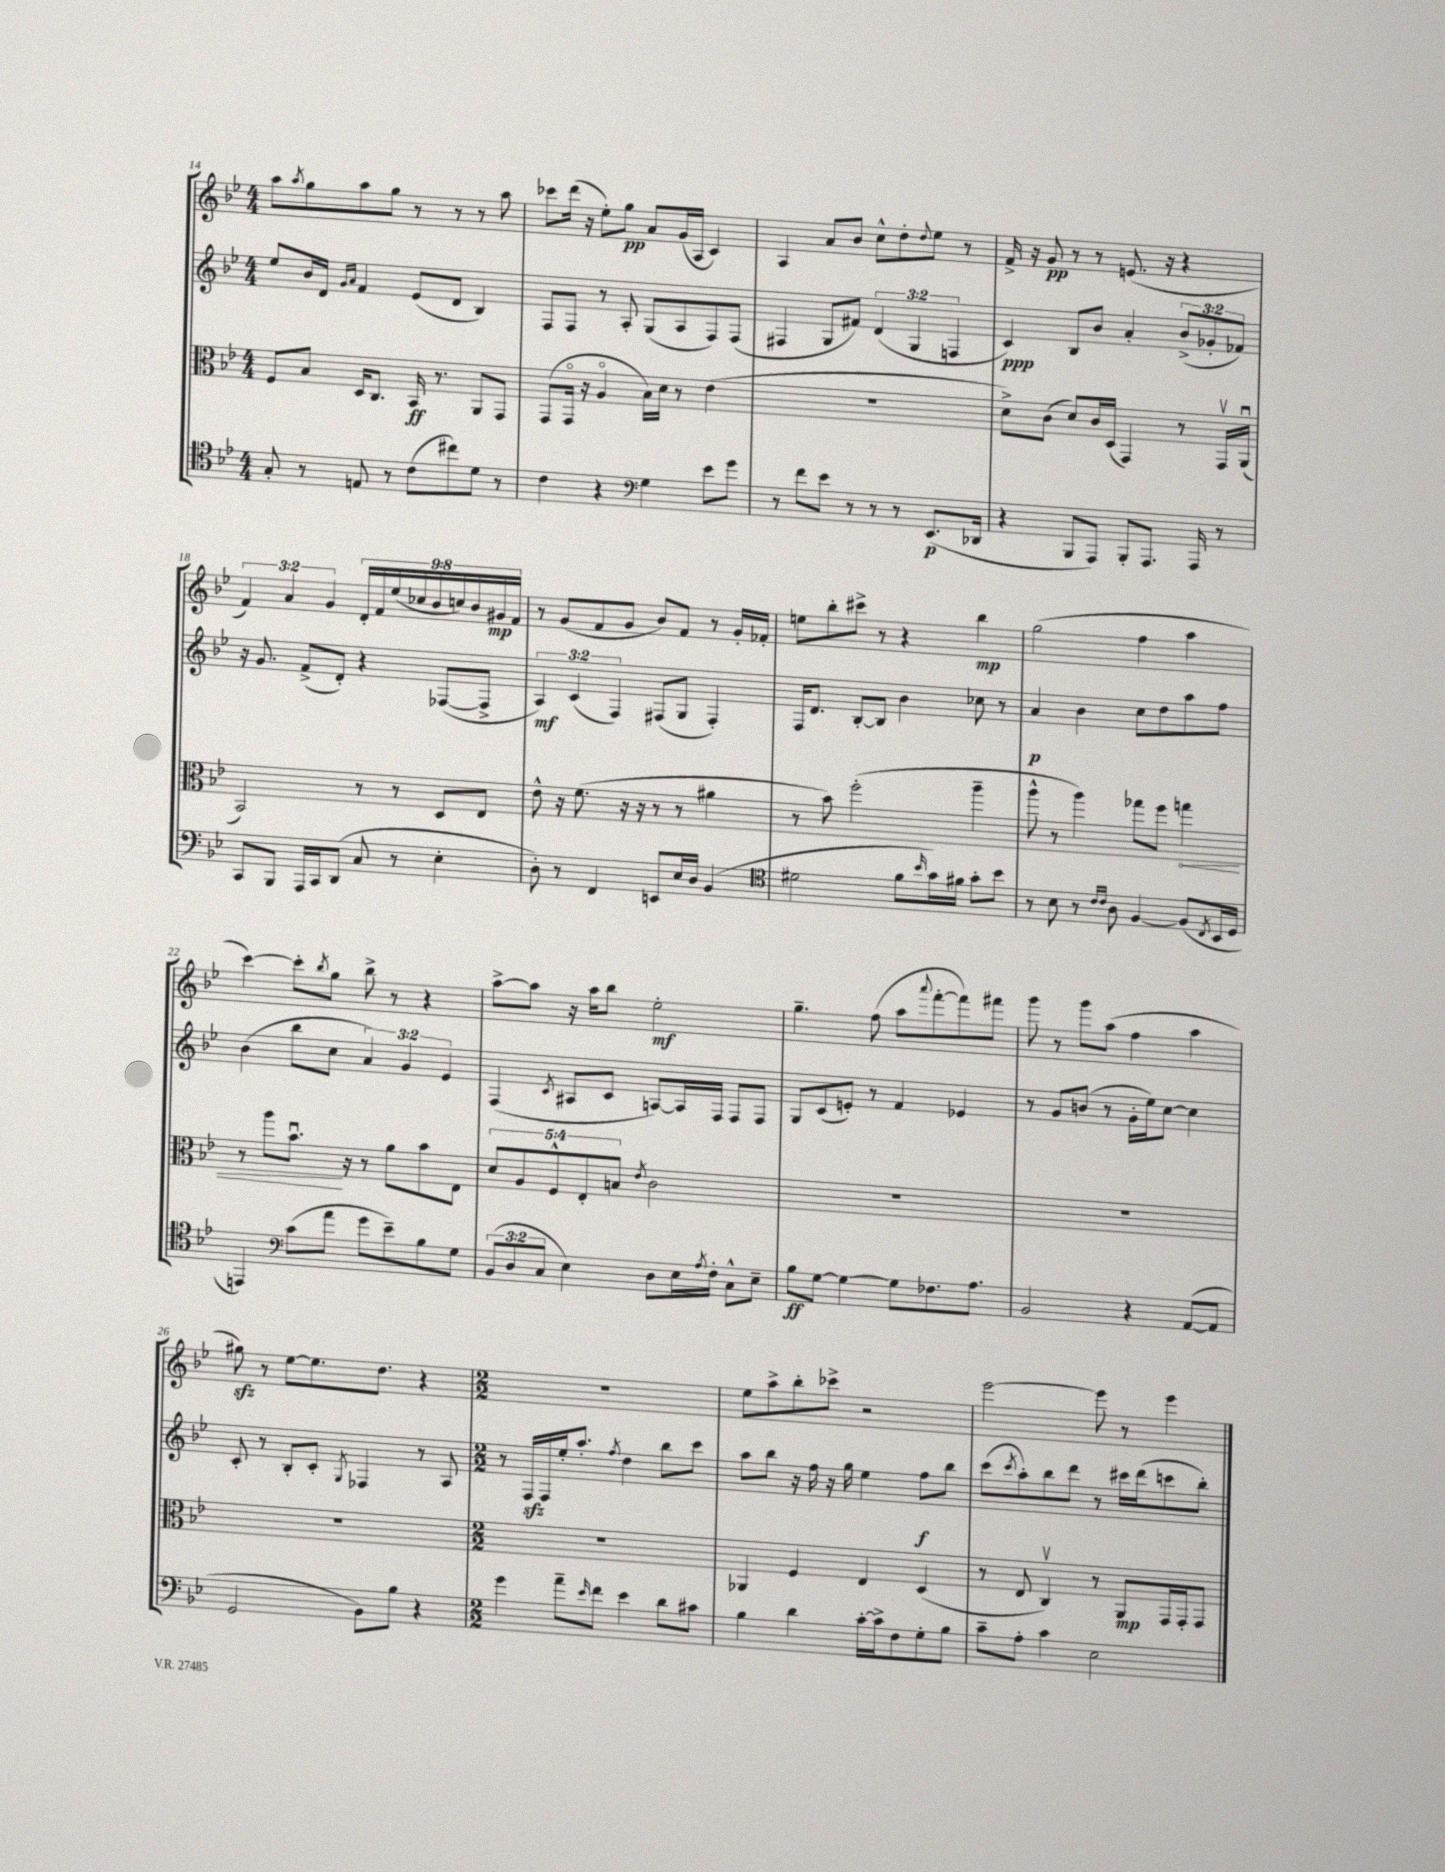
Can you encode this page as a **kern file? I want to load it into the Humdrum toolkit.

**kern	**kern	**kern	**kern
*staff4	*staff3	*staff2	*staff1
*clefC4	*clefC3	*clefG2	*clefG2
*k[b-e-]	*k[b-e-]	*k[b-e-]	*k[b-e-]
*M4/4	*M4/4	*M4/4	*M4/4
8G'	8F	8ee-	8aa
.	.	.	8qaa
8r	8B-	16b-	8gg
.	.	16d	.
.	.	16qqg	.
.	.	16qqa	.
8E	16D	4f	8aa
.	8.C	.	.
8r	.	.	8gg
(8c	16BB-	(8e-	8r
.	8.r	.	.
8cc#)	.	8d	8r
8d	8AA	4B-)	8r
8r	8GG	.	8aa
=	=	=	=
4c	(8GG	8F	8ccc-
.	16GGo	8F	(16ddd
.	16r	.	16r
4r	4Ao	8r	8ee-')
.	.	8A'	8gg
*clefF4	*	*	*
4G	16B-)	(8G	8a
.	16d	.	.
.	8r	8A	(16g
.	.	.	16A
8e-	(4e-	8F)	4c)
8g	.	(8F	.
=	=	=	=
8r	1r	4F#	4A
8f	.	.	.
8e-	.	8G	8a
8r	.	8f#)	8b-
8r	.	(6d	8cc^^
8r	.	.	8dd'
.	.	6G	.
.	.	.	8qqdd
(8.EE-	.	.	8ee-
.	.	6F	.
.	.	.	8r
16DD-	.	.	.
=	=	=	=
4r	8d^)	4c)	16f^
.	.	.	16r
.	(8c	.	8g
8BBB-	8d)	8B-	8r
8AAA)	16c	8b-	8r
.	(16D	.	.
8BBB-'	4GG)	4a'	(8.e
8.AAA	.	.	.
.	.	.	16r
.	8r	(12b-^	4r
16AAA	.	.	.
.	.	12g-'	.
8r	16GGv	.	.
.	.	12f-)	.
.	(16AAu	.	.
=	=	=	=
8CC	2BB-)	16r	6f)
.	.	8.g	.
8BBB-	.	.	.
.	.	.	6a
16AAA	.	(8f^	.
16CC	.	.	.
.	.	.	6g
(8DD	.	8d')	.
8C	8r	4r	18d'
.	.	.	18f
.	.	.	(18ee-
8r	8r	.	.
.	.	.	18cc-
.	.	.	18b-
4E-'	8D	([8F-	.
.	.	.	18cc)
.	.	.	18b-
.	8E-	8F-^]	.
.	.	.	18g#
.	.	.	18f
=	=	=	=
8D')	8e-^^	6A)	8r
8r	16r	.	(8g
.	.	(6c	.
.	(8.f	.	.
4FF	.	.	8f
.	.	6F)	.
.	16r	.	8g
.	16r	.	.
8EE	8r	(8F#	8b-)
16E-	8r	8G	8f
16D	.	.	.
(4BB-	4a#	4F#')	8r
.	.	.	16g'
.	.	.	16f-'
=	=	=	=
*clefC4	*	*	*
2d#	8r	16F	8ee
.	.	8.d	.
.	8b-)	.	8bb-'
.	(2ff'	[8B-'	8ccc#^
.	.	8B-]	8r
8f	.	4b-	4r
16qqb-	.	.	.
16g)	.	.	.
16f#	.	.	.
8g'	4aa~	8cc-	4bb-
8b-	.	8r	.
=	=	=	=
8r	8aa^^	4a	(2gg
8B-	8r	.	.
8r	4aa)	4b-	.
16qqc	.	.	.
16qqc	.	.	.
8A	.	.	.
[4F	8gg-	8cc	4ff
.	8ff	8dd	.
(8F]	4gg	8aa	4aa
8qC	.	.	.
16BB-	.	8ff	.
16D	.	.	.
=	=	=	=
4EE)	8r	(4b-	[4ccc)
.	8aa	.	.
*clefF4	*	*	*
(8c	8.b-u	8bb-	8ccc']
.	.	.	8qbb-
8a	.	8cc	8gg
.	16r	.	.
8g	8r	6a)	8bb-^
8e-~)	8a	.	8r
.	.	6g	.
8B-	8b-	.	4r
.	.	6e-	.
8G	8E-	.	.
=	=	=	=
(12BB-	10d	(4F	[8aa^
12D	.	.	.
.	10A	.	.
.	.	.	8aa]
12C	.	.	.
.	10F^^	.	.
.	.	8qc	.
4E-)	.	8A#	16r
.	10E-'	.	.
.	.	.	16aa
.	.	8c	8bb-
.	10B	.	.
.	8qe-	.	.
8D	2c	[8A)	2ee-'
16E-	.	16A]	.
8qA	.	.	.
16F'	.	16F	.
8C^^	.	8F	.
8E-~	.	8F	.
=	=	=	=
8B-	1r	8G	4.gg~
[8G	.	(8c	.
4G_	.	8e')	.
.	.	8r	(8ff
8G]	.	4f	8aa
.	.	.	8qqaaa
8.F-	.	.	[8fff'
.	.	4e-	8fff])
8.A	.	.	.
.	.	.	8fff#
=	=	=	=
2BB-	1r	8r	8ggg
.	.	8g	8r
.	.	(8b	8ggg
.	.	8r	(8aa
4r	.	16g'	4ff
.	.	16ee-)	.
.	.	[8cc	.
([8AA	.	4cc]	4aa
8AA]	.	.	.
=	=	=	=
2GG	1r	8c'	8gg#)
.	.	8r	8r
.	.	8B-'	[8ee-
.	.	8c'	8.ee-]
.	.	8qG	.
8BB-)	.	4F-	.
.	.	.	8.dd
8B-	.	.	.
4r	.	8r	4r
.	.	8A	.
=	=	=	=
*M2/2	*M2/2	*M2/2	*M2/2
4g	1r	8r	1r
.	.	16F	.
.	.	16F	.
8a~	.	16ee-'	.
.	.	8.aa'	.
16qqe-	.	.	.
8f	.	.	.
.	.	8qff	.
4e-	.	4dd	.
8d	.	8bb-	.
8c#	.	8ccc	.
=	=	=	=
4B-	4AA-	8aa	8ee-
.	.	8bb-	8aa^
4d	4F	16r	8bb-'
.	.	16ff	.
.	.	16r	8ccc-^
.	.	16gg	.
[16c'	4E-	4ee-	2r
16c^]	.	.	.
8F	.	.	.
8G'	(4D	8ff	.
8B-	.	8bb-	.
=	=	=	=
8c~	8r	(8ccc	[2eee-
.	.	8qccc	.
8A'	8E-	8aa')	.
4c	4Cv)	8bb-	.
.	.	8ddd	.
2E-	8r	8r	8eee-]
.	8AA	16ccc#	8r
.	.	(16ddd	.
.	16GG	8ccc	4eee-
.	16GG'	.	.
.	8GG	8bb-')	.
==	==	==	==
*-	*-	*-	*-
